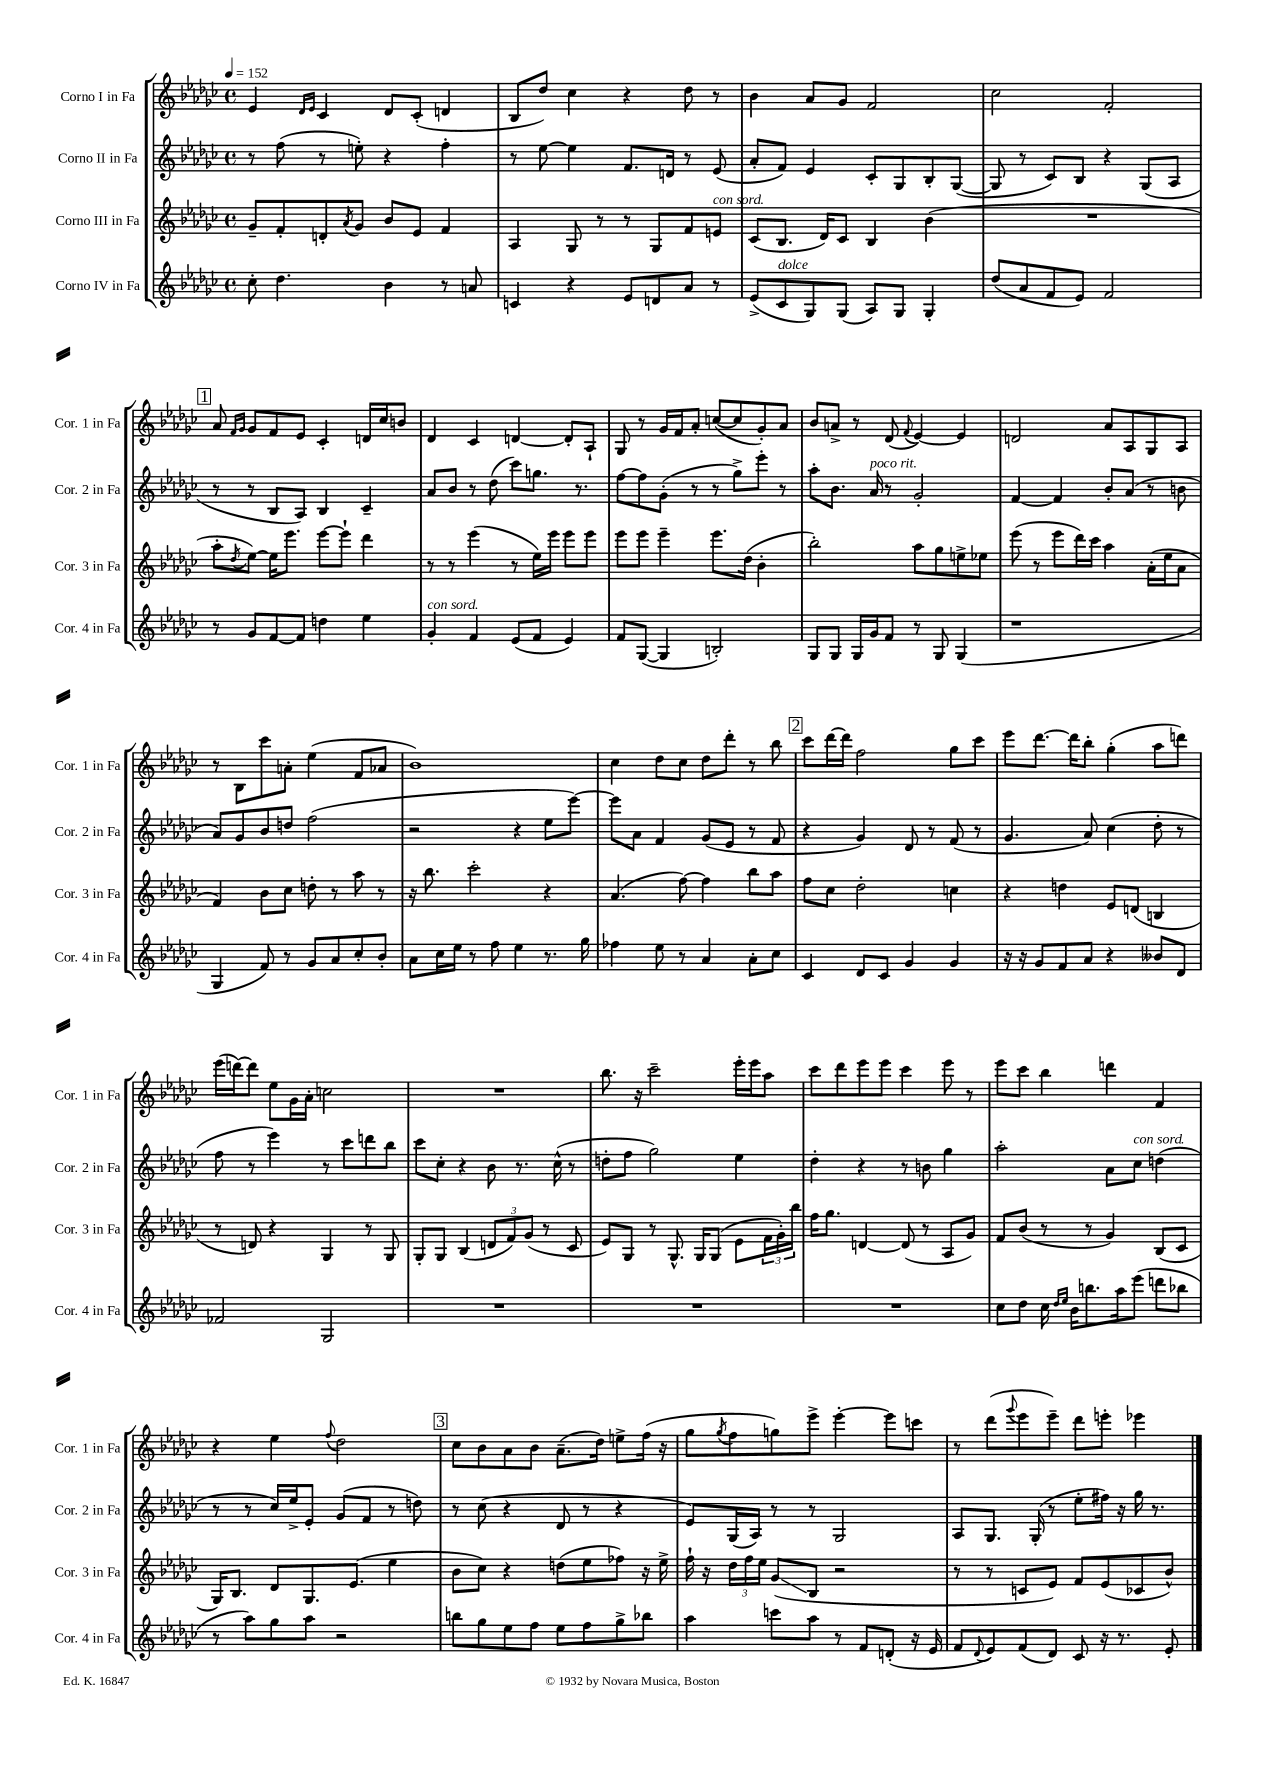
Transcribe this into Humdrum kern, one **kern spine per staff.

**kern	**kern	**kern	**kern
*staff4	*staff3	*staff2	*staff1
*clefG2	*clefG2	*clefG2	*clefG2
*k[b-e-a-d-g-c-]	*k[b-e-a-d-g-c-]	*k[b-e-a-d-g-c-]	*k[b-e-a-d-g-c-]
*M4/4	*M4/4	*M4/4	*M4/4
*met(c)	*met(c)	*met(c)	*met(c)
*MM152	*MM152	*MM152	*MM152
8cc-'\	8g-~/L	8r	4e-/
4.dd-\	8f'/	(8ff\	.
.	.	.	16qqd-/LL
.	.	.	16qqe-/JJ
.	8d'/	8r	4c-/
.	8qa-/	.	.
.	8g-/J	8ee'\)	.
4b-\	8b-/L	4r	8d-/L
.	8e-/J	.	(8c-'/J
8r	4f/	4ff'\	4d/
8a/	.	.	.
=	=	=	=
4c/	4A-/	8r	8B-/L
.	.	[8ee-\	8dd-/J)
4r	8G-/	4ee-\]	4cc-\
.	8r	.	.
8e-/L	8r	8.f/L	4r
8d/	8G-/L	.	.
.	.	16d/Jk	.
8a-/J	8f/	8r	8dd-\
8r	8e/J	(8e-/	8r
=	=	=	=
(8e-^/L	(8c-/L	8a-'/L	4b-\
8c-/	8.B-/J	8f/J)	.
8G-/)	.	4e-/	8a-/L
.	16d-/LK)	.	.
(8G-/J	8c-/J	.	8g-/J
8A-/L)	4B-/	8c-'/L	2f/
8G-/J	.	8G-/	.
4G-'/	(4b-\	8B-'/	.
.	.	([8G-/J	.
=	=	=	=
(8dd-/L	1r	8G-/]	2cc-\
8a-/	.	8r	.
8f/	.	8c-/L)	.
8e-/J)	.	8B-/J	.
2f/	.	4r	2f'/
.	.	(8G-/L	.
.	.	8A-/J	.
=	=	=	=
8r	8aa-'\L	8r	8a-/
.	.	.	16qqf/LL
.	8qdd-/	.	16qqg-/JJ
8g-/L	[8ee-\J)	8r	8g-/L
[8f/	16ee-\]LK	8B-/L	8f/
.	8.eee-\J	.	.
8f/]J	.	8A-/J)	8e-/J
4dd\	[8eee-\L	4B-/	4c-'/
.	8eee-`\]J	.	.
4ee-\	4ddd-\	4c-~/	16d/LL
.	.	.	16cc-/J
.	.	.	8b/J
=	=	=	=
4g-'/	8r	8a-/L	4d-/
.	8r	8b-/J	.
4f/	(4eee-\	8r	4c-/
.	.	(8dd-\	.
(8e-/L	8r	8ccc-\L)	[4d/
8f/J	16ee-\LL)	8.gg\J	.
.	16eee-\JJ	.	.
4e-/)	8eee-\L	.	8d'/]L
.	.	8.r	.
.	8eee-\J	.	8A-`/J
=	=	=	=
8f/L	8eee-\L	[8ff\L	8G-/
([8G-/J	8eee-\J	8ff\]	8r
4G-/]	4eee-~\	(8g-'\J	16g-/LL
.	.	.	16f/J
.	.	8r	8a-'/J
2B'/)	8.eee-\L	8r	([8cc/L
.	.	8gg-^\L)	8cc/]
.	(16dd-\Jk	.	.
.	4b-'\	8eee-'\J	8g-'/)
.	.	8r	8a-/J
=	=	=	=
8G-/L	2bb-'\)	8aa-'\L	8b-/L
8G-/J	.	8.b-\J	8a^/J
16G-/LL	.	.	8r
16g-/J	.	16a-/	.
8f/J	.	8r	(8d-/
.	.	.	8qqf/
8r	8aa-\L	2g-'/	[4e-/)
8G-/	8gg-\	.	.
(4G-/	8ee^\	.	4e-/]
.	8ee-\J	.	.
=	=	=	=
1r	(8eee-\	[4f/	2d/
.	8r	.	.
.	8eee-\L	4f/]	.
.	16ddd-\L)	.	.
.	16ccc-\JJ	.	.
.	4aa-\	8b-'/L	8a-/L
.	.	(8a-/J	8A-/
.	(16a-'\LL	8r	8G-/
.	16ee-\J	.	.
.	8a-\J	8b\	8A-/J
=	=	=	=
4G-/	4f/)	8a-/L)	8r
.	.	8g-/	8B-\L
8f/)	8b-\L	8b-/	8ccc-\
8r	8cc-\J	8dd/J	8a'\J
8g-/L	8dd'\	(2ff\	(4ee-\
8a-/	8r	.	.
8cc-'/	8aa-\	.	8f/L
8b-'/J	8r	.	8a-/J
=	=	=	=
8a-\L	16r	2r	1b-)
.	8.bb-\	.	.
16cc-\L	.	.	.
16ee-\JJ	.	.	.
8r	2ccc-'\	.	.
8ff\	.	.	.
4ee-\	.	4r	.
8.r	4r	8ee-\L	.
.	.	[8eee-\J)	.
16gg-\	.	.	.
=	=	=	=
4ff-\	(4.a-/	8eee-\]L	4cc-\
.	.	8a-\J	.
8ee-\	.	4f/	8dd-\L
8r	[8ff\)	.	8cc-\J
4a-/	4ff\]	(8g-/L	8dd-\L
.	.	8e-/J	8ddd-'\J
8a-'\L	8bb-\L	8r	8r
8cc-\J	8aa-\J	8f/	8bb-\
=	=	=	=
4c-/	8ff\L	4r	8ccc-\L
.	8cc-\J	.	[16ddd-\L
.	.	.	16ddd-\]JJ
8d-/L	2dd-'\	4g-/)	2ff\
8c-/J	.	.	.
4g-/	.	8d-/	.
.	.	8r	.
4g-/	4cc\	(8f/	8gg-\L
.	.	8r	8ccc-\J
=	=	=	=
16r	4r	4.g-/	8eee-\L
16r	.	.	.
8g-/L	.	.	[8.ddd-\J
8f/	4dd\	.	.
.	.	.	16ddd-\]LK
8a-/J	.	8a-/)	8bb-'\J
4r	8e-/L	(4cc-\	(4gg-'\
.	(8d/J	.	.
8b--/L	4B/	8dd-'\	8aa-\L
8d-/J	.	8r	8ddd\J)
=	=	=	=
2f-/	8r	8ff\	(16eee-\LL
.	.	.	[16ddd\J)
.	8d/)	8r	8ddd\]J
.	4r	4eee-\)	8ee-\L
.	.	.	16g-\L
.	.	.	16a-'\JJ
2G-/	4G-/	8r	2cc\
.	.	8ccc-\L	.
.	8r	8ddd\	.
.	8G-/	8bb-\J	.
=	=	=	=
1r	8G-'/L	8ccc-\L	1r
.	8G-/J	8cc-'\J	.
.	(4B-/	4r	.
.	12d/L	8b-\	.
.	12f/)	.	.
.	.	8.r	.
.	(12g-/J	.	.
.	8r	.	.
.	.	(16cc-^^\	.
.	8c-/	8r	.
=	=	=	=
1r	8e-/L)	8dd'\L	8.bb-\
.	8G-/J	8ff\J	.
.	.	.	16r
.	8r	2gg-\)	2ccc-~\
.	8.G-^^/	.	.
.	16G-/LK	.	.
.	(8G-/J	.	.
.	8e-\L	4ee-\	16eee-'\LL
.	.	.	16eee-\J
.	24f\L	.	8aa-\J
.	24g-'\)	.	.
.	24bb-\JJ	.	.
=	=	=	=
1r	16ff\LK	4dd-'\	8ccc-\L
.	8.gg-\J	.	.
.	.	.	8ddd-\
.	[4d/	4r	8eee-\
.	.	.	8eee-\J
.	(8d/]	8r	4ccc-\
.	8r	8b\	.
.	8A-/L	4gg-\	8eee-\
.	8g-/J)	.	8r
=	=	=	=
8cc-\L	8f/L	2aa-'\	8eee-\L
8dd-\J	(8b-/J	.	8ccc-\J
16cc-\	8r	.	4bb-\
16qqdd-/LL	.	.	.
16qqee-/JJ	.	.	.
16b-\LK	.	.	.
8.bb\	8r	.	.
.	4g-/)	8a-\L	4ddd\
16aa-\k	.	.	.
(8eee-\J	.	8cc-\J	.
8ddd\L	(8B-/L	(4dd\	4f/
8bb-\J	8c-/J	.	.
=	=	=	=
8r	16G-/LK)	8r	4r
.	8.B-/J	.	.
8aa-\L)	.	8r	.
8gg-\	8d-/L	16cc-/LL)	4ee-\
.	.	16ee-^/J	.
8aa-\J	8.G-/	8e-'/J	.
.	.	.	8qqff/
2r	.	(8g-/L	2dd-\
.	(8.e-/J	.	.
.	.	8f/J	.
.	4ee-\	8r	.
.	.	8dd\)	.
=	=	=	=
8bb\L	8b-\L	8r	8cc-\L
8gg-\	8cc-\J)	(8cc-\	8b-\
8ee-\	4r	4r	8a-\
8ff\J	.	.	8b-\J
8ee-\L	(8dd\L	8d-/	(8.a-~\L
8ff\	8ee-\	8r	.
.	.	.	16dd-\Jk)
8gg-^\	8ff-\J)	4r	8ee^\L
8bb-\J	16r	.	(16ff\Jk
.	16ee-^\	.	16r
=	=	=	=
4aa-\	16ff`\	8e-/L)	8gg-\L
.	16r	.	.
.	.	.	8qgg-/
.	24dd-\LL	(16G-/L	8ff\
.	24ff\	.	.
.	.	16A-/JJ)	.
.	24ee-\JJ	.	.
8ccc\L	(8g-/L	8r	8gg\)
8aa-\J	8B-/J	8r	8eee-^\J
8r	2r	2G-/	[4eee-'\
8f/L	.	.	.
(8d'/J	.	.	8eee-\]L
16r	.	.	8ccc\J
16e-/	.	.	.
=	=	=	=
8f/L	8r	8A-/L	8r
8qqd-/	.	.	.
8e-/)	8r	8.G-/J	(8ddd-\L
.	.	.	8qqggg-/
(8f/	8c/L	.	8eee-\
.	.	(16G-'/	.
8d-/J)	8e-/J)	8r	8eee-~\J)
8c-/	8f/L	8ee-'\L	8ddd-\L
16r	(8e-/	16ff#\Jk)	8eee'\J
8.r	.	16r	.
.	8c-/	16gg-\	4eee-\
.	.	8.r	.
8e-'/	8b-^^/J)	.	.
==	==	==	==
*-	*-	*-	*-
